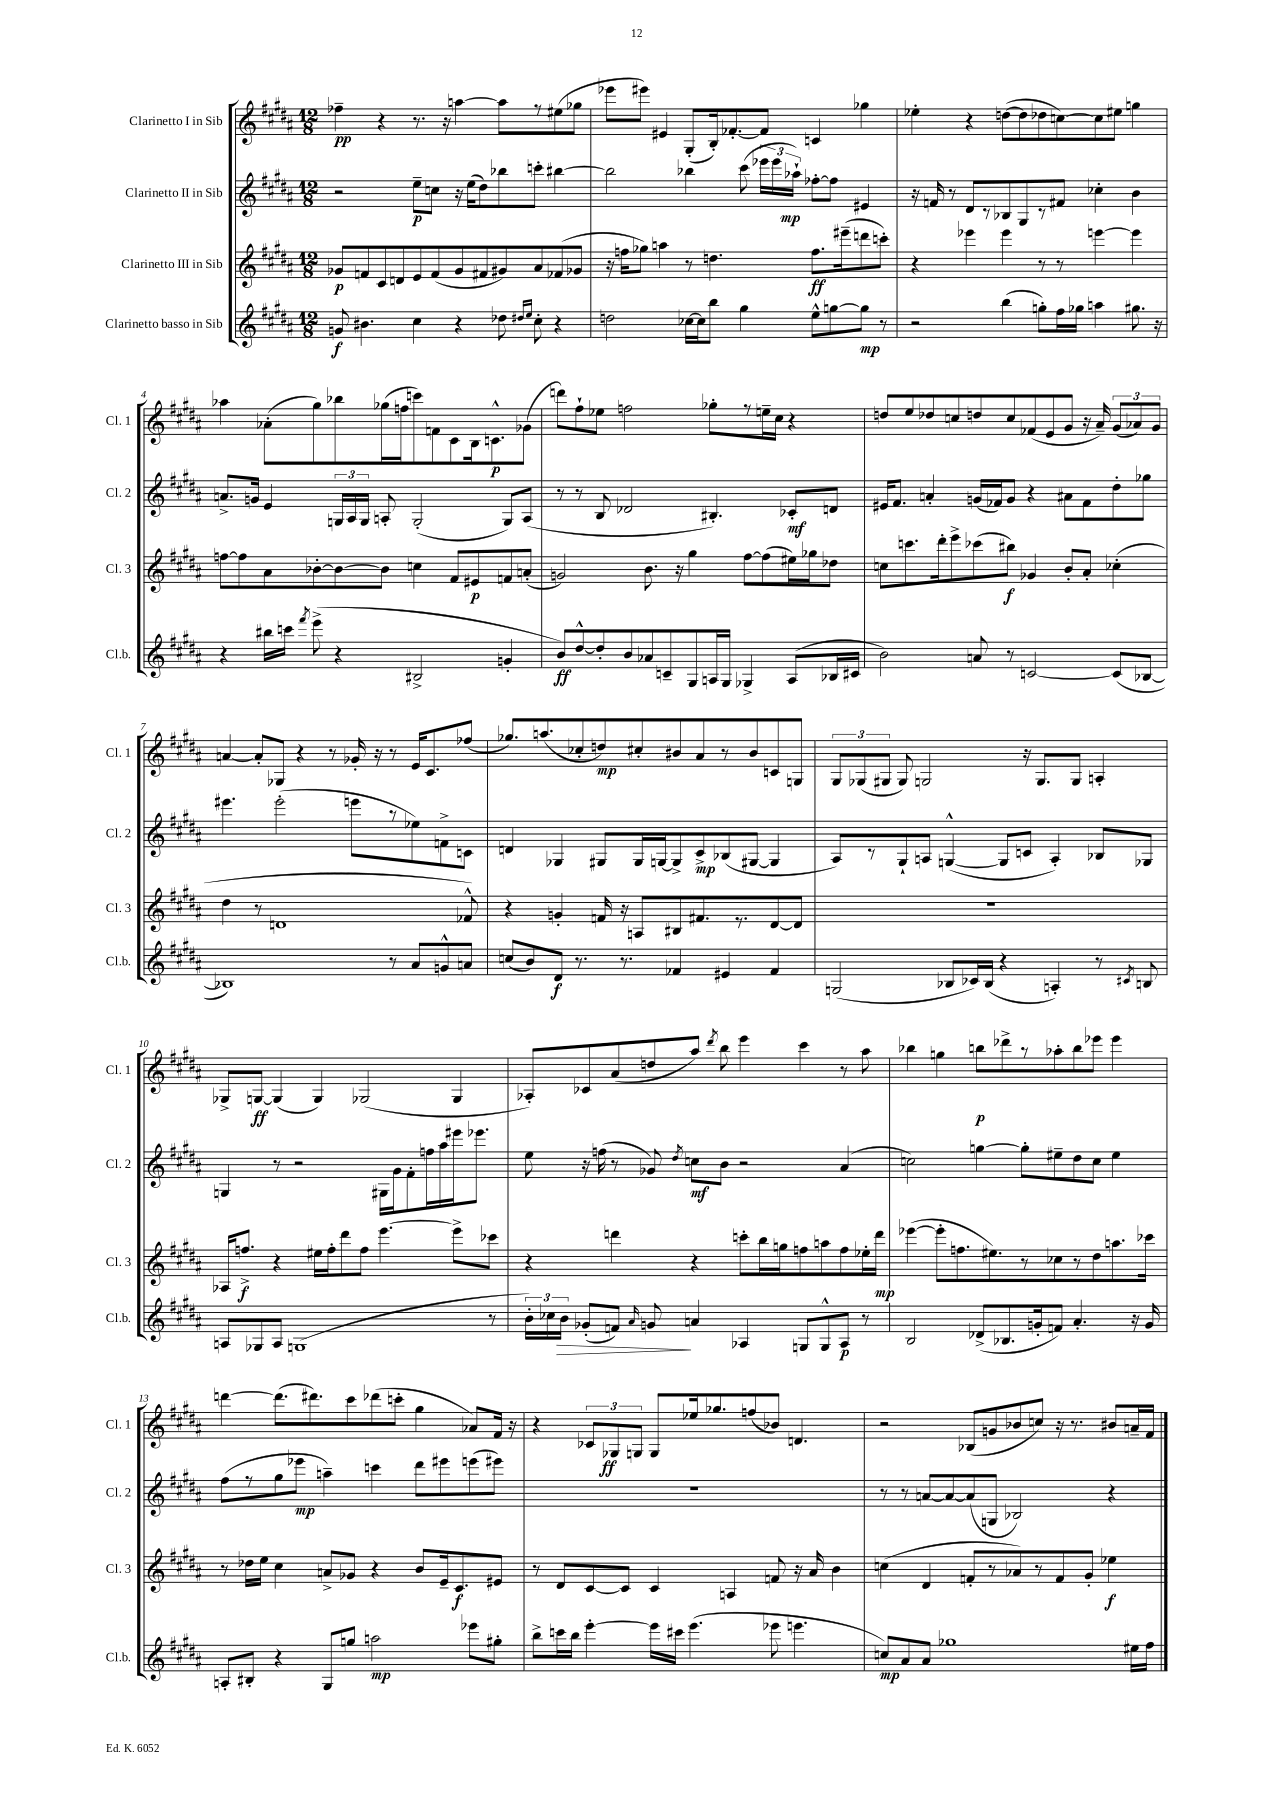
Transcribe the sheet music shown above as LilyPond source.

<<
\new StaffGroup <<
\new Staff = "s0" \with { instrumentName = "Clarinetto I in Sib" shortInstrumentName = "Cl. 1" } {
    \clef treble \key b \major \numericTimeSignature \time 12/8
    \autoBeamOff fes''4--\pp r4 r8. r16 a''4~ a''8[ r8 eis''8( ges''8] |
    ees'''8[ eis'''8]) eis'4 gis8[-.( b16-.) fes'8.~-. fes'8] c'4 ges''4 |
    ees''4-. r4 d''8[~( d''8 des''8 c''8~) c''8 eis''8] g''4 |
    aes''4 aes'8[-.( gis''8) bes''8 ges''16( f''16 c'''8) f'8 cis'8 b16 c'8.-^\p ges'8]( |
    d'''8[) fis''8-! ees''8] f''2 ges''8[-. r8 e''16-- cis''16] r4 |
    d''8[ e''8 des''8 c''8 d''8 c''8 fes'8( e'8 gis'8] r16 ais'16--) \tuplet 3/2 { gis'8[( aes'8) gis'8] } |
    a'4~ a'8[-. ges8] r4 r8 ges'16-. r16 r8 e'16[ cis'8. fes''8]( |
    ges''8.[) a''8.( ces''8-. d''8\mp) cis''8-. bis'8 ais'8 r8 bis'8 c'8 g8] |
    \tuplet 3/2 { gis8[ ges8( gis8] } gis8) g2 r16 g8.[ g8] a4-. |
    ges8[-> g8]~\ff g4( g4) ges2( ges4 |
    aes8[-.) ces'8 ais'8( d''8 ais''8]) \acciaccatura { dis'''8 } b''8 e'''4 cis'''4 r8 ais''8 |
    bes''4 g''4 b''8[\p des'''8-> r8 aes''8-. b''8 ees'''8] ees'''4 |
    d'''4~ d'''8.[( dis'''8.) cis'''8 des'''8( c'''8]-. gis''4 aes'8[) fis'16] r16 |
    r4 \tuplet 3/2 { ces'8[ ges8\ff g8] } g8[ ees''16 ges''8. f''8( bes'8]) d'4. |
    r2 bes8[( g'8 bes'8 c''8]) r16 r8. bis'8[ a'16-- fis'16] \bar "|." |
}
\new Staff = "s1" \with { instrumentName = "Clarinetto II in Sib" shortInstrumentName = "Cl. 2" } {
    \clef treble \key b \major \numericTimeSignature \time 12/8
    \autoBeamOff r2 e''8[--\p c''8] r16 e''16[( dis''8) bes''8 c'''8]-. bis''4~ |
    bis''2 bes''4 cis'''8( \tuplet 3/2 { ees'''16[ ees'''16 aes''16]-!\mp) } fes''8[~-. fes''8] eis'4 |
    r16 f'16 r8 dis'8[ r8 bes8 gis8 r8 fis'8] ces''4-. b'4 |
    a'8.[-> g'16] e'4 \tuplet 3/2 { g16[ ais16 g16] } a8-. g2-.( g8[) a8]( |
    r8 r8 b8 des'2 bis4.-.) ces'8[-.\mf d'8] |
    eis'16[ fis'8.] a'4-. g'16[( fes'16) g'8] r4 ais'8[ fes'8 dis''8-. ges''8] |
    eis'''4. eis'''2-.( e'''8[ r8 ees''8) f'8-> c'8] |
    d'4 ges4 gis8[ gis16 g16~ g8-> cis'8->\mp bes8( gis8]~ gis4 |
    ais8[) r8 gis8-! a8] g4~-^( g8[ c'8] a4-.) bes8[ ges8] |
    g4 r8 r2 gis16[ gis'16 fis'8-. f''16 ais''16 eis'''16 ees'''8.] |
    e''8 r16 f''16( r8 ges'8) \acciaccatura { dis''8 } c''8[\mf b'8] r2 ais'4( |
    c''2) g''4~ g''8[-. eis''8-- dis''8 c''8] eis''4 |
    fis''8[( r8 gis''8 ees'''8]\mp a''4--) c'''4 dis'''8[ eis'''8 e'''8( eis'''8]) |
    R1. |
    r8 r8 a'8[~ a'8~ a'8( g8] bes2) r4 \bar "|." |
}
\new Staff = "s2" \with { instrumentName = "Clarinetto III in Sib" shortInstrumentName = "Cl. 3" } {
    \clef treble \key b \major \numericTimeSignature \time 12/8
    \autoBeamOff ges'8[\p f'8 cis'8 d'8 e'8 f'8( ges'8 fis'8 gis'8) ais'8 fes'8( ges'8] |
    r16 f''16[ ges''8]) a''4 r8 d''4. f''8.[\ff eis'''16--( d'''8 c'''8]-.) |
    r4 ees'''4 ees'''4 r8 r8 e'''4~ e'''4 |
    f''8[~ f''8 ais'8 bes'8~-. bes'8~ bes'8] c''4 fis'8[ eis'8\p f'8 a'8]-.( |
    g'2) b'8. r16 gis''4 fis''8[~ fis''8( eis''16) ges''16 des''8] |
    c''8[ c'''8. dis'''16-. e'''8-> ces'''8( bis''8]\f) ges'4 b'8[-. ais'8]-. ces''4-.( |
    dis''4 r8 d'1 fes'8-^) |
    r4 g'4-. f'16 r16 a8[ bis8 fis'8. r8. dis'8~ dis'8] |
    R1. |
    aes16[ f''8.]->\f r4 eis''16[ f''16-. dis'''8 f''8] e'''4.~ e'''8[-> ces'''8] |
    r4 d'''4 r4 c'''8[-. b''16 g''16 f''8 a''8 f''8 ees''16-. d'''16]\mp |
    ees'''4~( ees'''8[-. f''8. eis''8.) r8 ces''8 r8 dis''8 a''8. ces'''16] |
    r8 des''16[ e''16] cis''4 a'8[-> ges'8] r4 b'8[ e'16-- cis'8.\f eis'8] |
    r8 dis'8[ cis'8~ cis'8] cis'4 a4 f'8 r16 ais'16 b'4 |
    c''4( dis'4 f'8[-. r8 aes'8) r8 f'8 gis'8]-. ees''4\f \bar "|." |
}
\new Staff = "s3" \with { instrumentName = "Clarinetto basso in Sib" shortInstrumentName = "Cl.b." } {
    \clef treble \key b \major \numericTimeSignature \time 12/8
    \autoBeamOff g'8\f bis'4. cis''4 r4 des''8 \grace { dis''16[ e''16] } cis''8-. r4 |
    d''2 ces''16[~ ces''16 b''8] gis''4 e''8[-^ g''8~ g''8]\mp r8 |
    r2 b''4( g''8[-.) fis''16 ges''16] a''4 gis''8. r16 |
    r4 bis''16[ c'''16] \acciaccatura { fis'''8 } e'''8->( r4 bis2-> g'4-. |
    b'8[\ff) dis''8~-^ dis''8-. b'8 aes'8 c'8-- gis8 a16 gis16] ges4-> a8[( bes16 cis'16] |
    b'2) a'8 r8 c'2~ c'8[( bes8]~ |
    bes1) r8 ais'8[ g'8-^ a'8] |
    c''8[( b'8) dis'8]\f r8. r8. fes'4 eis'4 fes'4 |
    g2( bes8[ ces'16) bes16]( r4 a4-.) r8 \acciaccatura { cis'8 } b8 |
    a8[ ges8 a8] g1( r8 |
    \tuplet 3/2 { b'16[-.) ces''16 b'16]\> } ges'8[-.( f'8]) \grace { ais'16 } g'8\! a'4 aes4 g8[ g8-^ aes8]\p r8 |
    b2 des'8[->( bes8. g'16-. f'8]) ais'4.-. r16 g'16 |
    a8[-. bis8]-. r4 gis8[ g''8] a''2\mp ees'''8[ gis''8]-. |
    b''8[-> c'''16 b''16] e'''4~-. e'''16[ cis'''16] e'''4.( ees'''8 e'''4. |
    c''8[\mp) ais'8 ais'8] ges''1 eis''16[ fis''16] \bar "|." |
}
>>
>>
